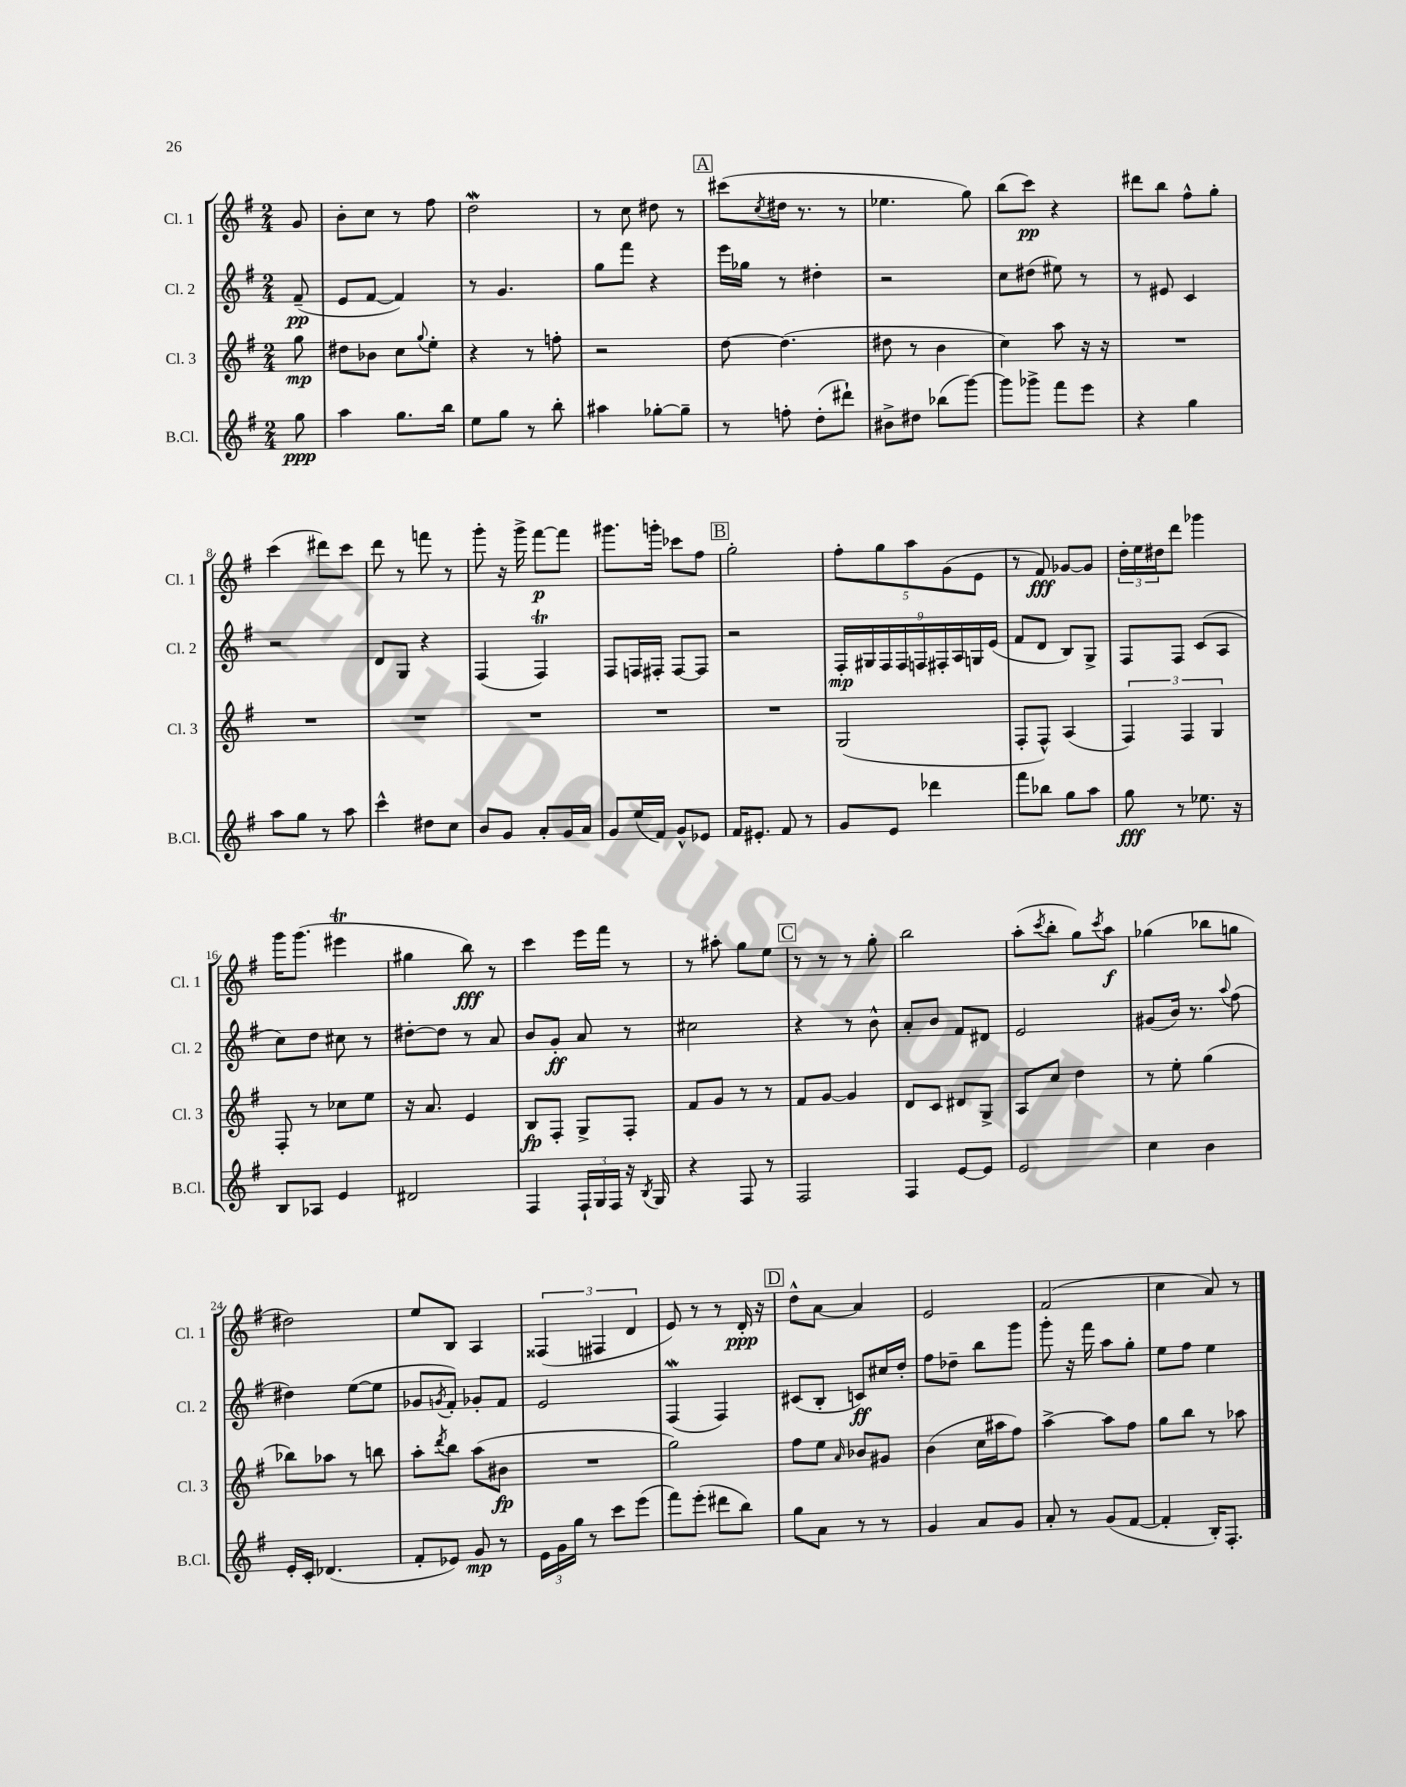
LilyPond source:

<<
\new StaffGroup <<
\new Staff = "s0" \with { instrumentName = "Cl. 1" shortInstrumentName = "Cl. 1" } {
    \clef treble \key g \major \numericTimeSignature \time 2/4 \partial 8
    g'8 |
    b'8-. c''8 r8 fis''8 |
    d''2\mordent |
    r8 c''8 dis''8 r8 |
    \mark \markup { \box "A" } cis'''8( \acciaccatura { c''8 } dis''16 r8. r8 |
    ees''4. g''8) |
    b''8( c'''8\pp) r4 |
    dis'''8 b''8 fis''8-^ g''8-. |
    c'''4( dis'''8) c'''8 |
    d'''8 r8 f'''8 r8 |
    g'''8-. r16 g'''16-> fis'''8~\p fis'''8 |
    gis'''8. g'''16-. ces'''8 fis''8 |
    \mark \markup { \box "B" } g''2-. |
    \tuplet 5/4 { fis''8-. g''8 a''8 g'8( e'8 } |
    r8 fis'8\fff) ges'8~ ges'8 |
    \tuplet 3/2 { d''16-. e''16 dis''16 } d'''8 ges'''4 |
    g'''16 g'''8.( eis'''4\trill |
    gis''4 b''8\fff) r8 |
    c'''4 e'''16 fis'''16 r8 |
    r8 ais''8-. g''8 e''8 |
    \mark \markup { \box "C" } r8 r8 r8 g''8-. |
    b''2 |
    a''8-.( \acciaccatura { c'''8 } b''8-. g''8) \acciaccatura { c'''8 } a''8\f |
    ges''4( bes''8 g''8 |
    dis''2) |
    e''8 b8 a4 |
    \tuplet 3/2 { fisis4( fis4 d'4 } |
    e'8) r8 r8 d'16-.\ppp r16 |
    \mark \markup { \box "D" } d''8-^ a'8~ a'4 |
    e'2 |
    fis'2( |
    c''4 a'8) r8 \bar "|." |
}
\new Staff = "s1" \with { instrumentName = "Cl. 2" shortInstrumentName = "Cl. 2" } {
    \clef treble \key g \major \numericTimeSignature \time 2/4 \partial 8
    fis'8--\pp( |
    e'8 fis'8~ fis'4) |
    r8 g'4. |
    g''8 fis'''8 r4 |
    \mark \markup { \box "A" } e'''16 ges''16 r8 dis''4-. |
    r2 |
    c''8 dis''8( eis''8) r8 |
    r8 eis'8 c'4 |
    r2 |
    d'8 g8 r4 |
    fis4( fis4\trill) |
    fis8 f16 fis16-. fis8~ fis8 |
    \mark \markup { \box "B" } r2 |
    \tuplet 9/8 { fis16-.\mp gis16 fis16 fis16 f16 fis16-. a16 g16 e'16( } |
    fis'8 d'8 b8) g8-> |
    fis8 fis8 c'8( a8 |
    c''8) d''8 cis''8 r8 |
    dis''8~-. dis''8 r8 a'8 |
    b'8 g'8-.\ff a'8 r8 |
    cis''2 |
    \mark \markup { \box "C" } r4 r8 b'8-^ |
    a'8-. b'8 fis'8 dis'8 |
    e'2 |
    gis'8( b'16) r8. \appoggiatura { a''8 } fis''8( |
    dis''4) e''8~( e''8 |
    ges'8 \acciaccatura { g'8 } fis'8-.) ges'8-. fis'8 |
    e'2 |
    fis4\mordent( fis4) |
    \mark \markup { \box "D" } cis'8( b8-. c'8\ff) cis''16 d''16-. |
    fis''8 des''8-- b''8 g'''8 |
    g'''8-. r16 fis'''16 a''8 g''8-. |
    e''8 fis''8 e''4 \bar "|." |
}
\new Staff = "s2" \with { instrumentName = "Cl. 3" shortInstrumentName = "Cl. 3" } {
    \clef treble \key g \major \numericTimeSignature \time 2/4 \partial 8
    g''8\mp |
    dis''8 bes'8 c''8 \appoggiatura { g''8 } e''8-. |
    r4 r8 f''8-. |
    r2 |
    \mark \markup { \box "A" } d''8~ d''4.( |
    dis''8 r8 b'4 |
    c''4) a''8 r16 r16 |
    R2 |
    R2 |
    R2 |
    R2 |
    R2 |
    \mark \markup { \box "B" } R2 |
    g2( |
    fis8-. fis8-^) a4( |
    \tuplet 3/2 { fis4) fis4 g4 } |
    fis8-. r8 ces''8 e''8 |
    r16 a'8. e'4 |
    b8\fp fis8-. g8-> fis8-. |
    fis'8 g'8 r8 r8 |
    \mark \markup { \box "C" } fis'8 g'8~ g'4 |
    d'8 c'8 dis'8 g8-> |
    a8 c''8 d''4 |
    r8 e''8-. g''4( |
    bes''8) aes''8 r8 b''8 |
    a''8-. \acciaccatura { d'''8 } b''8 a''8( bis'8\fp |
    R2 |
    g''2) |
    \mark \markup { \box "D" } fis''8 e''8 \grace { a'16 } bes'8 gis'8 |
    b'4( c''16 ais''16 fis''8) |
    a''4~-> a''8 fis''8 |
    g''8 b''8 r8 aes''8 \bar "|." |
}
\new Staff = "s3" \with { instrumentName = "B.Cl." shortInstrumentName = "B.Cl." } {
    \clef treble \key g \major \numericTimeSignature \time 2/4 \partial 8
    g''8\ppp |
    a''4 g''8. b''16 |
    e''8 g''8 r8 b''8-. |
    ais''4 ges''8~-. ges''8-- |
    \mark \markup { \box "A" } r8 f''8-. d''8-.( dis'''8-!) |
    bis'8-> dis''8 bes''8( g'''8~) |
    g'''8 ges'''8-> fis'''8 e'''8 |
    r4 g''4 |
    a''8 g''8 r8 a''8 |
    c'''4-^ dis''8 c''8 |
    b'8 g'8 a'8-. g'16 a'16 |
    g'8 e''16( fis'16) g'8-^ ees'8 |
    \mark \markup { \box "B" } fis'16 eis'8.-. fis'8 r8 |
    g'8 e'8 des'''4 |
    fis'''8 bes''8 g''8 a''8 |
    g''8\fff r8 ees''8. r16 |
    b8 aes8 e'4 |
    dis'2 |
    fis4 \tuplet 3/2 { fis16-! g16 fis16 } r16 \acciaccatura { b8 } g16 |
    r4 fis8 r8 |
    \mark \markup { \box "C" } fis2 |
    fis4 e'8~ e'8 |
    e'2 |
    c''4 b'4 |
    e'16-. c'16-. des'4.( |
    fis'8-. ees'8) g'8\mp r8 |
    \tuplet 3/2 { e'16 g'16 g''16 } r8 c'''8 e'''8( |
    fis'''8) e'''8-.( dis'''8 b''8) |
    \mark \markup { \box "D" } g''8 a'8 r8 r8 |
    g'4 a'8 g'8 |
    a'8-. r8 g'8( fis'8~ |
    fis'4-. b16-.) fis8.-. \bar "|." |
}
>>
>>
